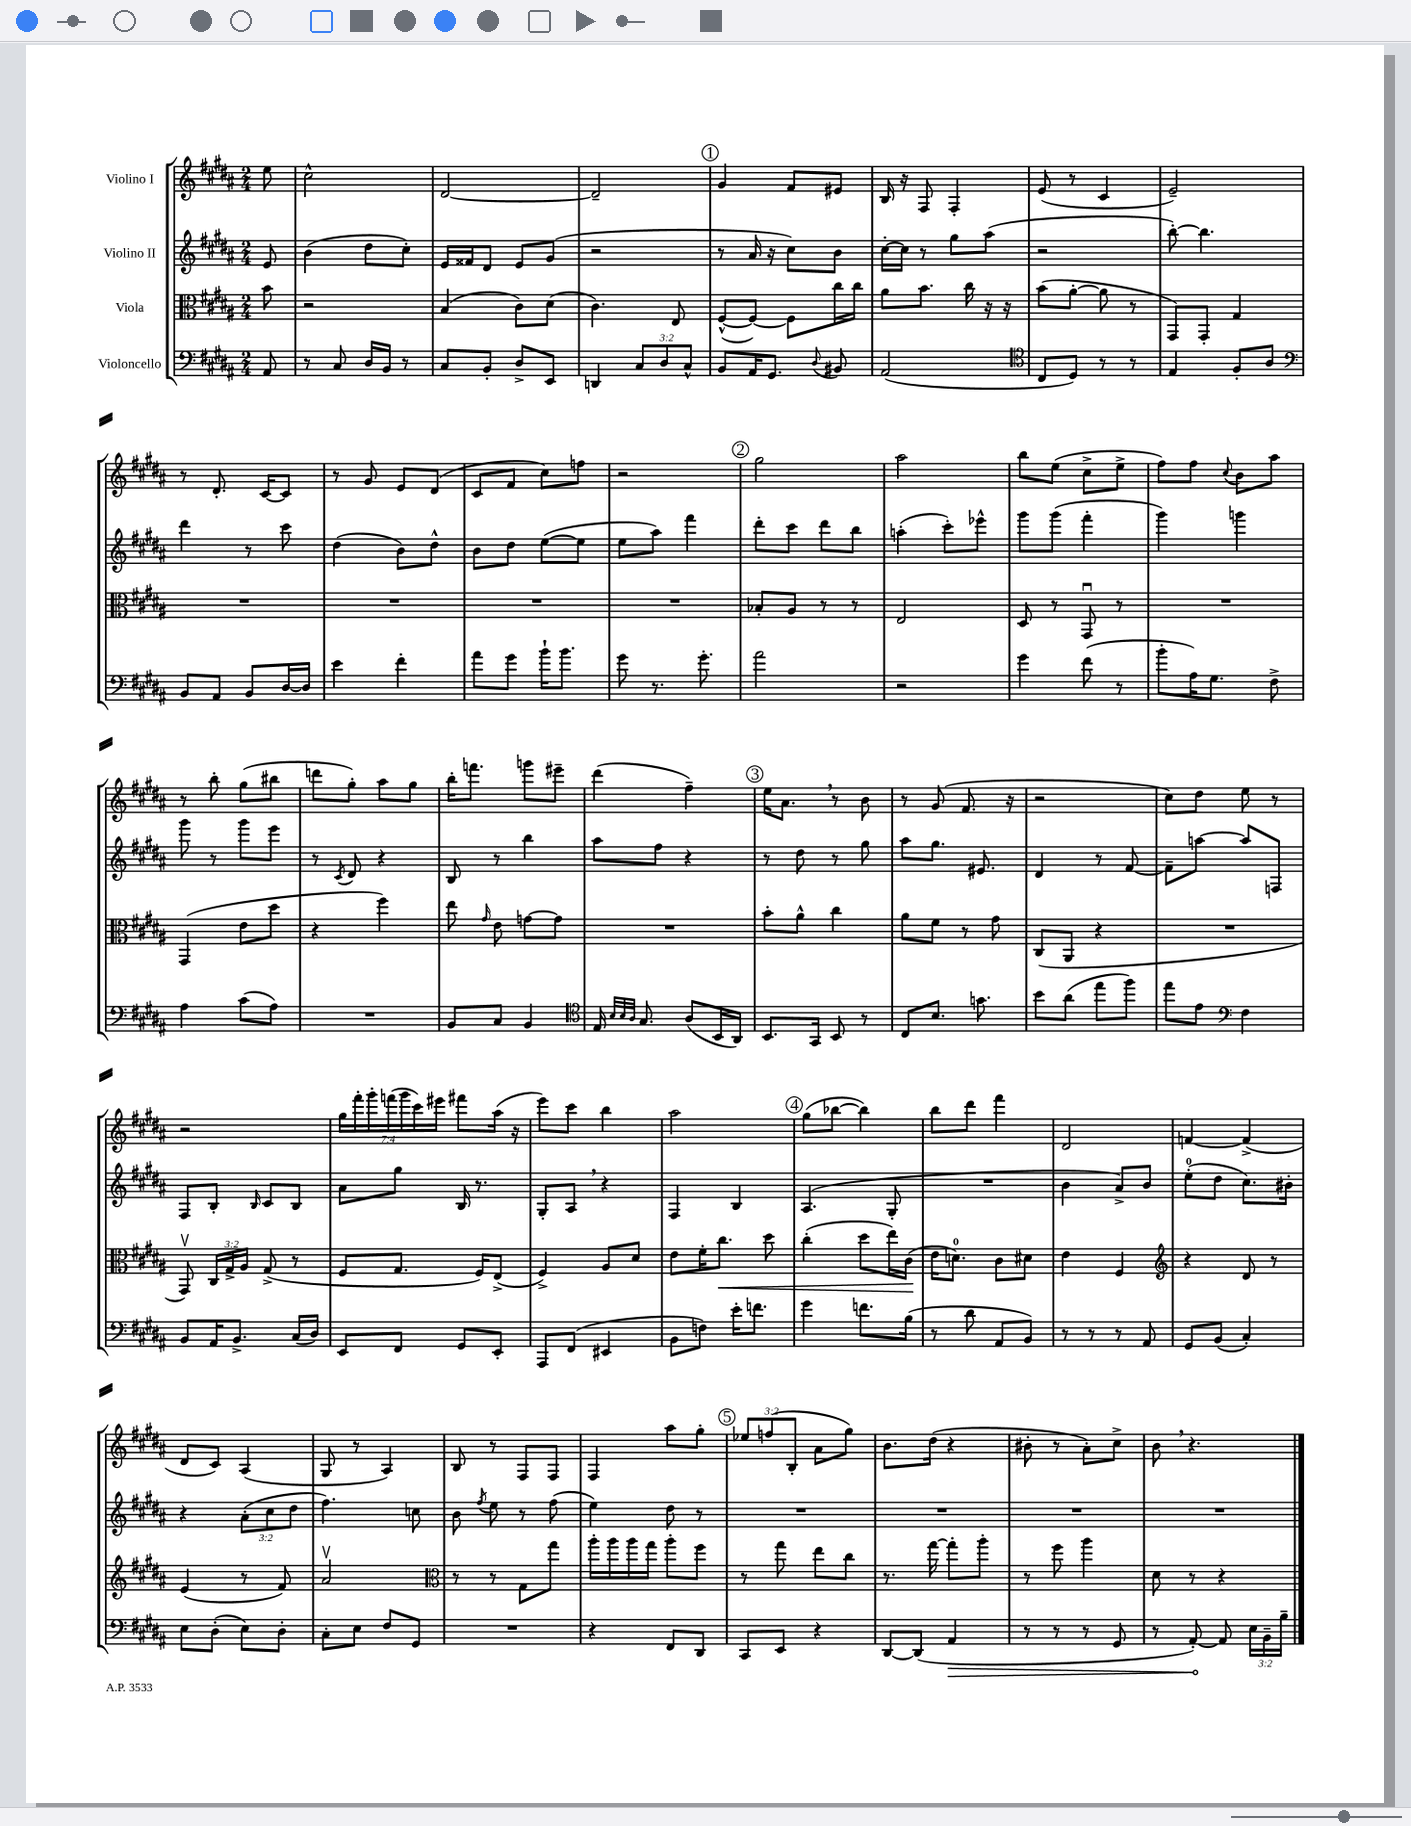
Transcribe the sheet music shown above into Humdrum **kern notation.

**kern	**kern	**kern	**kern
*staff4	*staff3	*staff2	*staff1
*clefF4	*clefC3	*clefG2	*clefG2
*k[f#c#g#d#a#]	*k[f#c#g#d#a#]	*k[f#c#g#d#a#]	*k[f#c#g#d#a#]
*M2/4	*M2/4	*M2/4	*M2/4
8AA#	8b	8e	8ee
=	=	=	=
8r	2r	(4b	2cc#^^
8C#	.	.	.
16D#	.	8dd#	.
16BB	.	.	.
8r	.	8cc#')	.
=	=	=	=
8C#	(4B	16e	[2d#
.	.	16f##	.
8BB'	.	8d#	.
8D#^	8c#)	8e	.
8EE	(8d#	(8g#	.
=	=	=	=
4DD	4.c#)	2r	2d#~]
12C#	.	.	.
12D#	.	.	.
.	8E	.	.
12C#^^	.	.	.
=	=	=	=
8BB	([8F#^^	8r	4g#
16AA#	8F#_)	16a#	.
8.GG#	.	16r	.
.	8F#]	8cc#)	8f#
8qqD#	.	.	.
8BB#	16cc#	8b	8e#
.	16cc#	.	.
=	=	=	=
(2AA#	8a#	[16cc#'	16B
.	.	16cc#]	16r
.	8.b	8r	8F#
.	.	8gg#	4F#'
.	16cc#	.	.
.	16r	(8aa#	.
.	16r	.	.
=	=	=	=
*clefC4	*	*	*
8C#	(8b	2r	(8e
8D#)	[8a#'	.	8r
8r	8a#]	.	4c#
8r	8r	.	.
=	=	=	=
4E	8GG#)	[8bb')	2e~)
.	8GG#'	4.bb]	.
8F#'	4G#	.	.
8A#	.	.	.
=	=	=	=
*clefF4	*	*	*
8BB	2r	4ddd#	8r
8AA#	.	.	8.d#'
8BB	.	8r	.
.	.	.	[16c#
[16D#	.	8ccc#	8c#]
16D#]	.	.	.
=	=	=	=
4e	2r	(4dd#	8r
.	.	.	8g#
4f#'	.	8b)	8e
.	.	8dd#^^	(8d#
=	=	=	=
8a#	2r	8b	8c#
8g#	.	8dd#	8f#
16b`	.	([8ee	8cc#)
8.b	.	.	.
.	.	8ee]	8ff
=	=	=	=
8g#	2r	8ee	2r
8.r	.	8aa#)	.
.	.	4fff#	.
8.g#'	.	.	.
=	=	=	=
2a#	8B-'	8ddd#'	2gg#
.	8A#	8ccc#	.
.	8r	8ddd#	.
.	8r	8bb	.
=	=	=	=
2r	2E	(4aa'	2aa#
.	.	8ccc#')	.
.	.	8eee-^^	.
=	=	=	=
4g#	8D#	8ggg#	8bb
.	8r	(8ggg#	(8ee
(8f#	8GG#u	4fff#'	8cc#^
8r	8r	.	8ee^
=	=	=	=
8b'	2r	4ggg#)	8ff#)
16A#)	.	.	8ff#
8.G#	.	.	.
.	.	.	8qqcc#
.	.	4ggg	8b
8F#^	.	.	8aa#
=	=	=	=
4A#	(4GG#	8ggg#	8r
.	.	8r	8bb'
(8c#	8e	8ggg#	(8gg#
8A#)	8dd#	8eee	8bb#
=	=	=	=
2r	4r	8r	8ddd
.	.	8qc#	.
.	.	8d#	8gg#')
.	4ff#)	4r	8aa#
.	.	.	8gg#
=	=	=	=
8BB	8ee	8B	16bb'
.	.	.	8.fff
.	16qqg#	.	.
8C#	8e	8r	.
4BB	[8g	4bb	8ggg
.	8g]	.	8eee#~
=	=	=	=
*clefC4	*	*	*
16E	2r	8aa#	(4ddd#
32qqB	.	.	.
32qqB	.	.	.
32qqA#	.	.	.
8.G#	.	.	.
.	.	8ff#	.
(8A#	.	4r	4ff#~)
16BB	.	.	.
16AA#)	.	.	.
=	=	=	=
8.BB	8b'	8r	16ee
.	.	.	8.a#
.	8a#^^	8dd#	.
16GG#	.	.	.
8BB	4cc#	8r	8r
8r	.	8gg#	8b
=	=	=	=
8C#	8a#	8aa#	8r
8.B	8f#	8.gg#	(8g#
.	8r	.	8.f#
8.g	.	8.e#	.
.	8g#	.	.
.	.	.	16r
=	=	=	=
8b	(8C#	4d#	2r
(8a#	8AA#	.	.
8ee	4r	8r	.
8ff#)	.	[8f#	.
=	=	=	=
8ee	2r	8f#~]	8cc#)
8e	.	[8aa	8dd#
*clefF4	*	*	*
4F#	.	8aa]	8ee
.	.	8F	8r
=	=	=	=
8BB	8GG#v)	8F#	2r
16AA#	24C#	8B'	.
.	24G#^	.	.
8.BB^	.	.	.
.	24A#	.	.
.	.	16qqB	.
.	(8G#^	8c#	.
(16C#	8r	8B	.
16D#)	.	.	.
=	=	=	=
8EE	8F#	8a#	28gg#
.	.	.	28fff#'
.	.	.	28ggg#'
.	.	.	(28fff
8FF#	8.G#	8gg#	.
.	.	.	28ggg#
.	.	.	28ccc#)
.	.	.	28eee#
8GG#	.	16B	8fff#
.	16F#)	8.r	.
8EE'	(8E^	.	(16aa#
.	.	.	16r
=	=	=	=
8AAA#	4F#^)	8G#'	8eee)
(8FF#	.	8A#	8ccc#
4EE#	8A#	4r	4bb
.	8d#	.	.
=	=	=	=
8BB	8e	4F#	2aa#
8F)	16f#'	.	.
.	8.cc#	.	.
16e'	.	4B	.
8.f	.	.	.
.	8dd#	.	.
=	=	=	=
4g#	(4cc#'	(4.A#	(8gg#
.	.	.	[8bb-
8.f	8dd#	.	4bb-])
.	16ee)	8G#'	.
(16B	(16c#	.	.
=	=	=	=
8r	16e	2r	8bb
.	8.d)	.	.
8d#	.	.	8ddd#
8AA#	8c#	.	4fff#
8BB)	8d#	.	.
=	=	=	=
8r	4e	4b	2d#
8r	.	.	.
8r	4F#	8a#^)	.
8AA#	.	8b	.
=	=	=	=
*	*clefG2	*	*
8GG#	4r	(8ee'	[4f
(8BB	.	8dd#	.
4C#')	8d#	8.cc#)	(4f^]
.	8r	.	.
.	.	16b#'	.
=	=	=	=
8E	(4e	4r	8d#
(8D#'	.	.	8c#)
8E)	8r	(12a#'	(4A#
.	.	12cc#	.
8D#'	8f#)	.	.
.	.	12dd#	.
=	=	=	=
8C#'	2a#v	4.ff#)	8G#
8E	.	.	8r
8F#	.	.	4A#)
8GG#	.	8cc	.
=	=	=	=
*	*clefC3	*	*
2r	8r	8b	8B
.	.	8qff#	.
.	8r	8ee	8r
.	8G#	8r	8F#
.	8gg#	(8ff#	8F#
=	=	=	=
4r	16aa#'	4ee)	4F#
.	16aa#	.	.
.	16aa#	.	.
.	16gg#	.	.
8FF#	8aa#'	8dd#	8aa#
8DD#	8ff#	8r	8gg#'
=	=	=	=
8CC#	8r	2r	12ee-
.	.	.	(12ff
8EE	8gg#	.	.
.	.	.	12B'
4r	8ee	.	8a#
.	8cc#	.	8gg#)
=	=	=	=
[8DD#	8.r	2r	8.b
(8DD#]	.	.	.
.	[16gg#	.	(16dd#
4AA#	8gg#']	.	4r
.	8aa#'	.	.
=	=	=	=
8r	8r	2r	8b#'
8r	8ff#	.	8r
8r	4aa#	.	8a#')
8GG#	.	.	8cc#^
=	=	=	=
8r	8d#	2r	8b
[8AA#')	8r	.	4.r
8AA#]	4r	.	.
24E	.	.	.
24BB~	.	.	.
24B~	.	.	.
==	==	==	==
*-	*-	*-	*-
